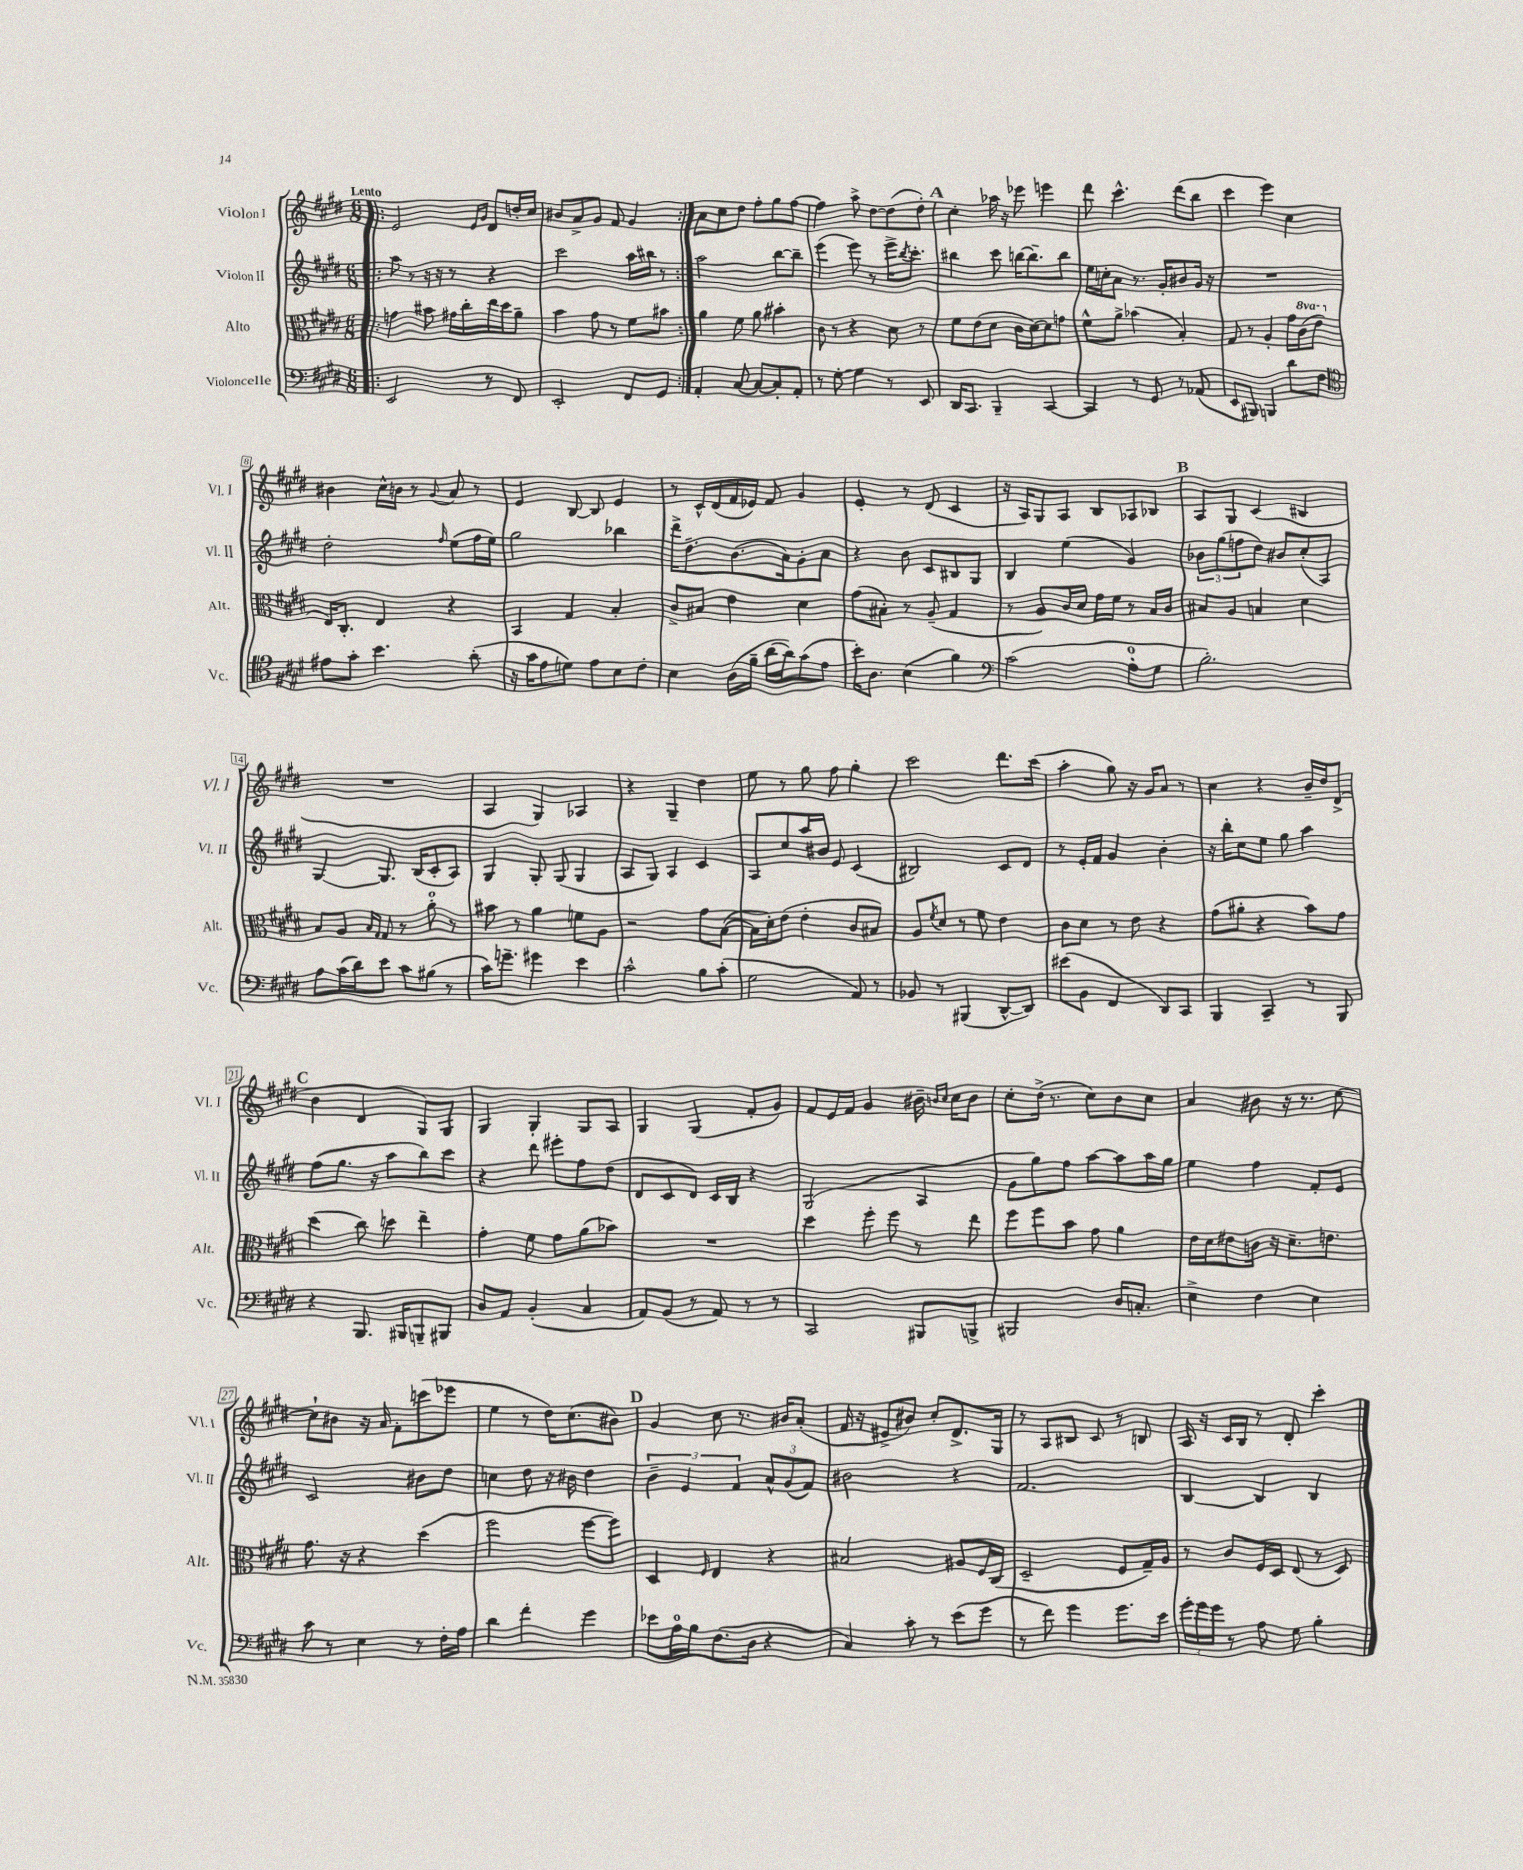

**kern	**kern	**kern	**kern
*staff4	*staff3	*staff2	*staff1
*clefF4	*clefC3	*clefG2	*clefG2
*k[f#c#g#d#]	*k[f#c#g#d#]	*k[f#c#g#d#]	*k[f#c#g#d#]
*M6/8	*M6/8	*M6/8	*M6/8
=!|:	=!|:	=!|:	=!|:
2EE	4g	8aa	2e
.	.	8r	.
.	8b#	16r	.
.	.	16r	.
.	16g#	8r	.
.	16cc#'	.	.
.	.	.	16qqe
.	.	.	16qqg#
8r	16ee	4r	8d#
.	16dd#	.	.
8FF#	8a~	.	16dd'
.	.	.	16cc#
=	=	=	=
2EE'	4b	2ccc#	8b#
.	.	.	8a^
.	8g#	.	8g#
.	8r	.	8f#
8FF#	8f#	16aa	4g#
.	.	16bb#	.
8GG#	8b#	8r	.
=:|!	=:|!	=:|!	=:|!
4AA'	4a	2aa	8a
.	.	.	8cc#
[8C#	8f#	.	8dd#
8C#_	8a	.	8ff#'
8C#']	4b#'	[8bb	8gg#
8AA'	.	8bb~]	[8ff#
=	=	=	=
8r	8c#	(4eee	4ff#]
[8G#'	8r	.	.
4G#]	4r	8eee)	8aa^
.	.	8r	[8dd#
8r	8d#	16eee^	(8dd#]
.	.	8qbb	.
.	.	8.ccc#'	.
8EE	8r	.	8dd#')
=	=	=	=
16DD#	8f#	4bb#	4cc#'
8.CC#	.	.	.
.	(8e	.	.
4BBB~	8d#	8ccc#	16aa-
.	.	.	16r
.	16c#	[16bb	8eee-
.	[16d#)	8.bb~]	.
[4CC#	8d#]	.	4eee
.	8g	8bb	.
=	=	=	=
4CC#]	8f#^^	16ee	8ddd#
.	.	16cc'	.
.	8a^	8a	4.ccc#^^
8r	(4b-	8.r	.
8GG#	.	.	.
.	.	16g#'	.
8r	4B')	8b#	(8ddd#
(8AA-	.	16g#	8bb
.	.	16r	.
=	=	=	=
8EE	8G#	2.r	4ccc#
8BBB#)	8r	.	.
4BBB	4A'	.	4eee)
8d#	16g#	.	4cc#
.	(16cc#	.	.
8F#	8ee	.	.
=	=	=	=
*clefC4	*	*	*
8e#	16E)	2dd#'	4b#
.	8.C#'	.	.
8g#'	.	.	.
4.b	4E	.	16cc#^^
.	.	.	16b
.	.	.	8r
.	.	16qqff#	8qqg#
.	4r	(8ee	8a
(8a'	.	16ff#	8r
.	.	16ee)	.
=	=	=	=
16r	4BB	2gg#	4e
16g#	.	.	.
8e	.	.	.
8d)	4G#	.	[8B
8e	.	.	8B]
8B	4B'	4bb-	4e
8c#'	.	.	.
=	=	=	=
4B	8c#^	16ddd#^	8r
.	.	8.dd#~	.
.	8B#	.	16c#^^
.	.	.	(16d#
(16A	4e	(8.b	16f#
16f#~	.	.	16e-)
[16a	.	.	8f#
16a])	.	16a)	.
(8g#	4d#	8g#'	4g#
8e	.	8a	.
=	=	=	=
16b')	(8g#	4r	4e'
8.A	.	.	.
.	8B#')	.	.
(4B	8r	8b	8r
.	(8A~	8c#	(8d#
4f#)	4G#	8B#	4c#
.	.	8G#	.
=	=	=	=
*clefF4	*	*	*
(2c#	8r	4B	16r
.	.	.	16A)
.	8A)	.	8G#
.	16c#	(4ee	8A
.	16d#	.	.
.	16g#	.	8B
.	16f#	.	.
8A'	8r	4g#)	8A-
8G#	16B	.	8B-
.	16c#	.	.
=	=	=	=
2.B')	8B#	12b-	8A
.	.	(12gg#	.
.	8A	.	8G#
.	.	12ff	.
.	4B	8dd#)	(4c#
.	.	8b#	.
.	4d#	(8cc#'	4B#
.	.	8A)	.
=	=	=	=
8A	8B	[4G#	2.r
(16c#	8A	.	.
16d#)	.	.	.
.	16qqB	.	.
.	16qqG#	.	.
8e	8G#	8.G#]	.
8c#	8r	.	.
.	.	(16B	.
(8B#	8a'	8c#'	.
8r	8r	8A)	.
=	=	=	=
16c#)	8b#	4G#	4A
8.g~	.	.	.
.	8r	.	.
4g#	4a	8G#'	4G#)
.	.	(8G#	.
4e	8f	4G#	4A-
.	8A	.	.
=	=	=	=
2c#^^	2r	8A	4r
.	.	8G#)	.
.	.	4A	4G#~
8B	8g#	4c#	4dd#
(8c#'	([8B	.	.
=	=	=	=
2G#	16B]	8A	8ee
.	16d#')	.	.
.	(8e	8cc#	8r
.	4e'	16aa	8gg#
.	.	16b#	.
.	.	8e	8ff#
8AA)	8c#	(4c#	4gg#'
8r	8B#)	.	.
=	=	=	=
8BB-	8A	2B#)	2ccc#
.	8qf#	.	.
8r	8d#	.	.
(4BBB#	8r	.	.
.	8f#	.	.
[8DD#^^	4e	8c#	8.ddd#
8DD#])	.	8d#	.
.	.	.	(16ccc#
=	=	=	=
(8e#	8c#	8r	4aa'
8BB	8d#	16e'	.
.	.	16f#	.
4FF#	8r	4g#	8gg#)
.	8e	.	16r
.	.	.	16g#
8DD#)	4r	4b'	8a
8CC#	.	.	8r
=	=	=	=
4BBB	(8g#	16r	4cc#
.	.	16bb'	.
.	8a#'	8cc#	.
4CC#~	4r	8ee	4r
.	.	8gg#	.
8r	8b)	4aa	16b~
.	.	.	16dd#
8BBB	8g#	.	(8d#^
=	=	=	=
4r	(4dd#	(8ff#	4b
.	.	8.gg#	.
8.BBB	8cc#)	.	4d#
.	.	16r	.
.	8dd	8aa	.
16BBB#	.	.	.
8BBB~	4ee~	8bb)	8G#)
8BBB#	.	8ccc#	8G#
=	=	=	=
8D#	4g#'	4r	4G#
8AA	.	.	.
(4BB'	8f#	8ddd#	4G#'
.	8g#	8eee#'	.
4C#	(8a	8ff#	8G#
.	8b-)	(8dd#	8A
=	=	=	=
8AA)	2.r	8d#	4G#
(8BB	.	8c#	.
8r	.	8d#)	(4G#
8AA)	.	16c#	.
.	.	16B	.
8r	.	4r	8f#'
8r	.	.	8g#)
=	=	=	=
2CC#	4dd#	(2G#	8f#
.	.	.	16e
.	.	.	16f#
.	8ff#'	.	4g#
.	8ff#	.	.
8BBB#	8r	4A	16b#~
.	.	.	16qqb
.	.	.	16qqcc#
.	.	.	16cc#
8BBB^	8ee	.	8b
=	=	=	=
2BBB#	8ff#	8g#	8cc#'
.	8ff#	8gg#)	(16dd#^
.	.	.	8.r
.	8b	8ff#	.
.	8g#	[8aa	8cc#)
16D#	4a	8aa]	8b
8.C'	.	.	.
.	.	16aa	8cc#
.	.	16gg#	.
=	=	=	=
4E^	16e	4ee	4a
.	16d#	.	.
.	8e#	.	.
4F#	16c	4ff#	8b#
.	16r	.	.
.	8.d#~	.	16r
.	.	.	8.r
4E	.	8f#'	.
.	8.e	.	.
.	.	8e	[8cc#
=	=	=	=
8c#	8.g#	2c#	8cc#`]
8r	.	.	8b#
.	16r	.	.
4E	4r	.	16r
.	.	.	16a
.	.	.	8f#'
8r	(4dd#	8b#	(8ccc
16F#'	.	8dd#	8eee-
16A	.	.	.
=	=	=	=
4d#	2ff#	4cc	4ee
4f#'	.	8dd#	8r
.	.	16r	16dd#)
.	.	16b#	(8.cc#
4g#	[8ff#	4dd#	.
.	8ff#])	.	8b#)
=	=	=	=
8e-	4D#	6b~	4g#
16A	.	.	.
.	.	6e	.
16B	.	.	.
.	16qqF#	.	.
(8.F#	4E	.	8cc#
.	.	6f#	.
.	.	.	8.r
16D#	.	.	.
4r	4r	12a^^	.
.	.	.	16b#
.	.	(12g#	.
.	.	.	(8a'
.	.	12f#)	.
=	=	=	=
4C#)	2B#	2b#	16f#
.	.	.	16r
.	.	.	8e#^
8c#'	.	.	8b#)
8r	.	.	8cc#'
(8e	8A#	4r	8.d#^
8g#	16F#	.	.
.	(16C#	.	16G#
=	=	=	=
8r	2D#~	2.f#	8r
8f#)	.	.	8A
4g#	.	.	8B#
.	.	.	8c#
8.g#	8F#	.	8r
.	16G#~)	.	8B
16e	16A	.	.
=	=	=	=
24g#'	8r	[4B	16A
24g#	.	.	.
.	.	.	16r
24g#	.	.	.
8r	8c#	.	16c#
.	.	.	16B
8A	16F#	4B]	8r
.	16D#	.	.
8G#	(8E	.	8d#'
4B'	8r	4B	4ccc#'
.	8D#)	.	.
==	==	==	==
*-	*-	*-	*-
